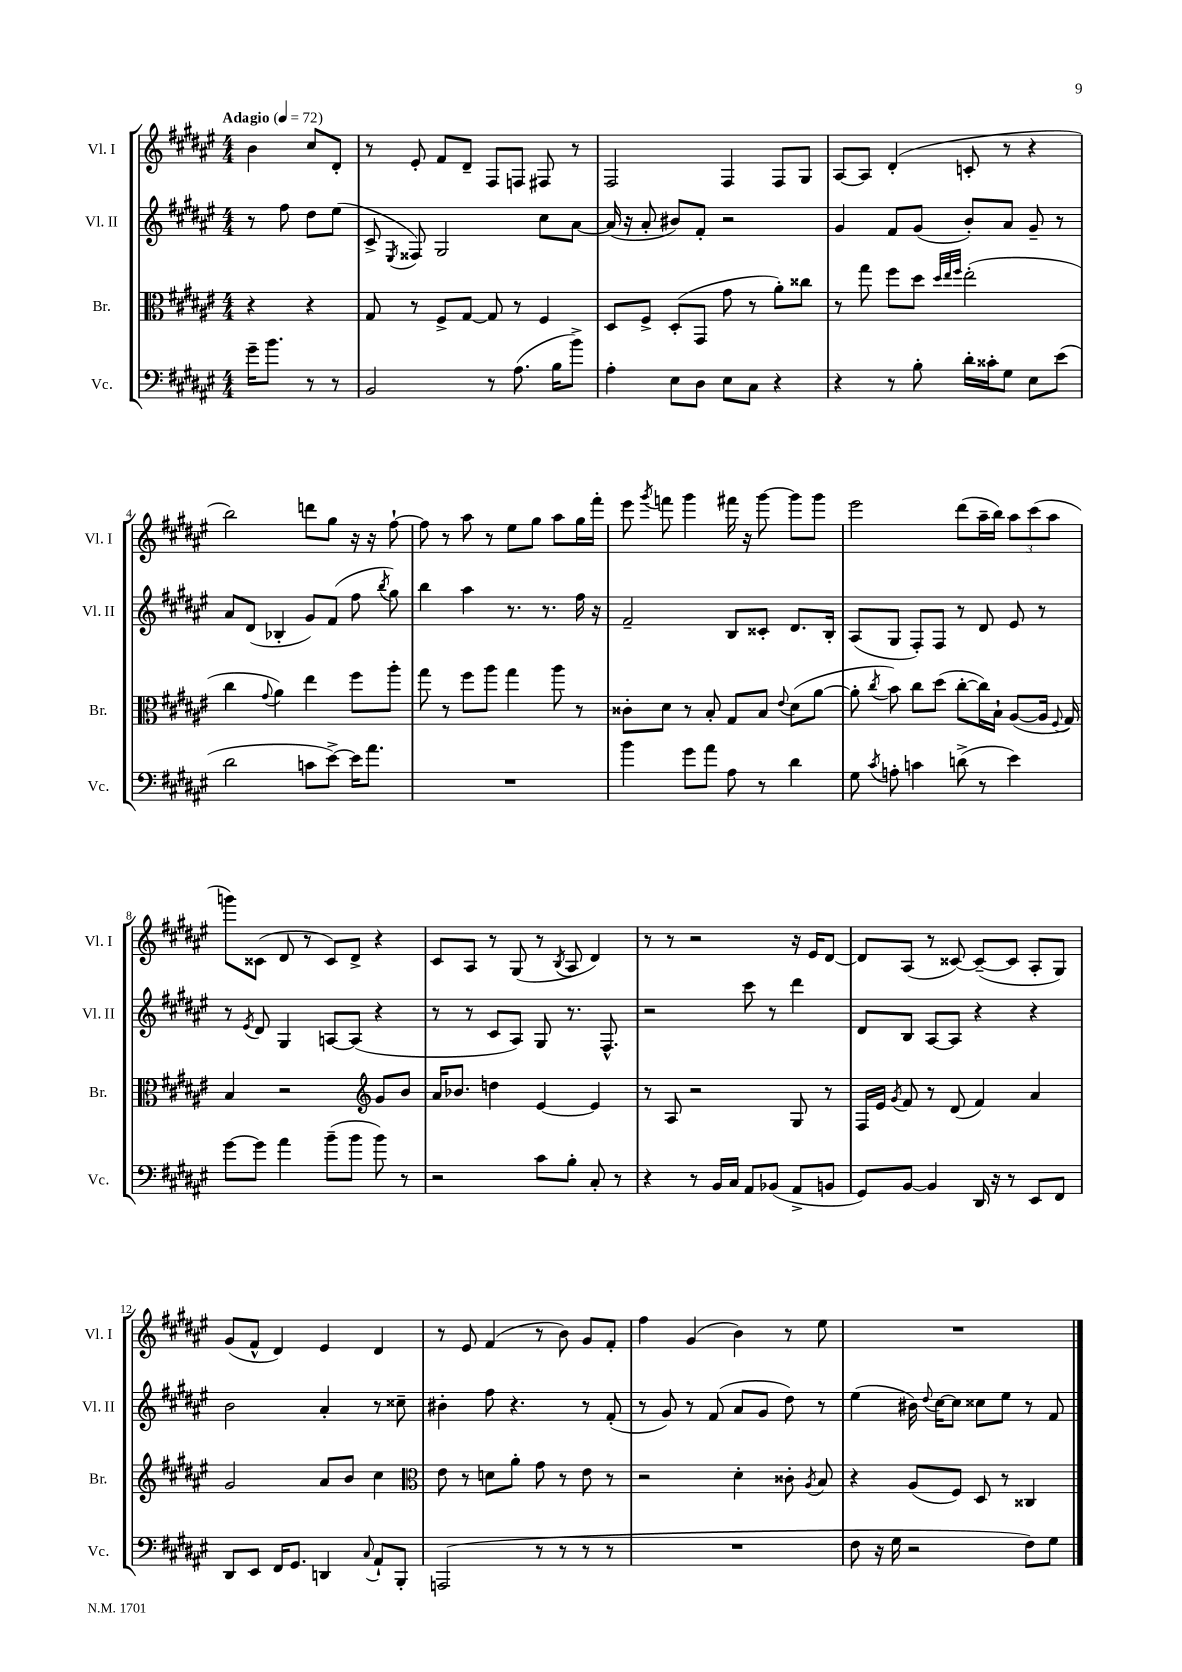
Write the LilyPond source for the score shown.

<<
\new StaffGroup <<
\new Staff = "s0" \with { instrumentName = "Vl. I" shortInstrumentName = "Vl. I" } {
    \clef treble \key fis \major \numericTimeSignature \time 4/4 \partial 2 \tempo "Adagio" 4 = 72
    \autoBeamOff b'4 cis''8[ dis'8]-. |
    r8 eis'8-. fis'8[ dis'8]-- fis8[ f8] fis8 r8 |
    fis2 fis4 fis8[ gis8] |
    ais8[~ ais8] dis'4-.( c'8-. r8 r4 |
    b''2) d'''8[ gis''8] r16 r16 fis''8~-! |
    fis''8 r8 ais''8 r8 eis''8[ gis''8] ais''8[ gis''16 fis'''16]-. |
    eis'''8 \acciaccatura { gis'''8 } f'''8 gis'''4 fis'''16 r16 gis'''8~ gis'''8[ gis'''8] |
    eis'''2 dis'''8[( ais''16-- b''16]) \tuplet 3/2 { ais''8[ cis'''8( ais''8] } |
    g'''8[) cisis'8]( dis'8 r8 cisis'8[) dis'8]-> r4 |
    cis'8[ ais8] r8 gis8( r8 \acciaccatura { b8 } ais8 dis'4) |
    r8 r8 r2 r16 eis'16[ dis'8]~ |
    dis'8[ ais8]( r8 cisis'8~) cisis'8[~--( cisis'8] ais8[-. gis8]) |
    gis'8[( fis'8]-^ dis'4) eis'4 dis'4 |
    r8 eis'8 fis'4( r8 b'8) gis'8[ fis'8]-. |
    fis''4 gis'4( b'4) r8 eis''8 |
    R1 \bar "|." |
}
\new Staff = "s1" \with { instrumentName = "Vl. II" shortInstrumentName = "Vl. II" } {
    \clef treble \key fis \major \numericTimeSignature \time 4/4 \partial 2
    \autoBeamOff r8 fis''8 dis''8[ eis''8]( |
    cis'8-> \acciaccatura { eis8 } fisis8) gis2 cis''8[ ais'8]~ |
    ais'16( r16 ais'8-. bis'8[) fis'8]-. r2 |
    gis'4 fis'8[ gis'8]( b'8[-.) ais'8] gis'8-- r8 |
    ais'8[ dis'8]( bes4-. gis'8[) fis'8]( fis''8 \acciaccatura { b''8 } gis''8) |
    b''4 ais''4 r8. r8. fis''16 r16 |
    fis'2-- b8[ cisis'8]-. dis'8.[ b16]-. |
    ais8[( gis8] fis8[-.) fis8] r8 dis'8 eis'8 r8 |
    r8 \acciaccatura { eis'8 } dis'8 gis4 a8[~ a8]( r4 |
    r8 r8 cis'8[ ais8]) gis8 r8. fis8.-^ |
    r2 cis'''8 r8 dis'''4 |
    dis'8[ b8] ais8[~ ais8] r4 r4 |
    b'2 ais'4-. r8 cisis''8-- |
    bis'4-. fis''8 r4. r8 fis'8-.( |
    r8 gis'8) r8 fis'8( ais'8[ gis'8] dis''8) r8 |
    eis''4( bis'16) \appoggiatura { dis''8 } cis''16[~ cis''8] cisis''8[ eis''8] r8 fis'8 \bar "|." |
}
\new Staff = "s2" \with { instrumentName = "Br." shortInstrumentName = "Br." } {
    \clef alto \key fis \major \numericTimeSignature \time 4/4 \partial 2
    \autoBeamOff r4 r4 |
    gis8 r8 fis8[-> gis8]~ gis8 r8 fis4 |
    dis8[ fis8]-> dis8[-.( gis,8] gis'8 r8 ais'8[-.) cisis''8] |
    r8 gis''8 fis''8[ dis''8] \grace { dis''32[ eis''32 fis''32] } eis''2-.( |
    cis''4 \appoggiatura { gis'8 } ais'4) eis''4 fis''8[ ais''8]-. |
    gis''8 r8 fis''8[ ais''8] gis''4 ais''8 r8 |
    cisis'8[-. dis'8] r8 b8-. gis8[ b8] \appoggiatura { eis'8 } dis'8[( ais'8]~ |
    ais'8-. \acciaccatura { cis''8 } b'8) cis''8[ dis''8]( cis''8[~-. cis''16) b16]-! ais8[~( ais16] \appoggiatura { fis8 } gis16) |
    b4 r2 \clef treble gis'8[ b'8] |
    ais'16[ bes'8.] d''4 eis'4~ eis'4 |
    r8 ais8 r2 gis8 r8 |
    fis16[ eis'16] \acciaccatura { gis'8 } fis'8 r8 dis'8( fis'4) ais'4 |
    gis'2 ais'8[ b'8] cis''4 |
    \clef alto eis'8 r8 d'8[ ais'8]-. gis'8 r8 eis'8 r8 |
    r2 dis'4-. cisis'8-. \acciaccatura { ais8 } b8 |
    r4 ais8[( fis8]) dis8 r8 cisis4 \bar "|." |
}
\new Staff = "s3" \with { instrumentName = "Vc." shortInstrumentName = "Vc." } {
    \clef bass \key fis \major \numericTimeSignature \time 4/4 \partial 2
    \autoBeamOff gis'16[-- b'8.] r8 r8 |
    b,2 r8 ais8.( b16[ b'8]->) |
    ais4-. eis8[ dis8] eis8[ cis8] r4 |
    r4 r8 b8-. dis'16[-. cisis'16-. gis8] eis8[ eis'8]( |
    dis'2 c'8[ eis'8]~->) eis'16[ ais'8.] |
    R1 |
    b'4 gis'8[ ais'8] ais8 r8 dis'4 |
    gis8 \acciaccatura { cis'8 } a8-. c'4 d'8->( r8 eis'4) |
    gis'8[~ gis'8] ais'4 b'8[--( b'8] b'8) r8 |
    r2 cis'8[ b8]-. cis8-. r8 |
    r4 r8 b,16[ cis16] ais,8[ bes,8]( ais,8[-> b,8] |
    gis,8[) b,8]~ b,4 dis,16 r16 r8 eis,8[ fis,8] |
    dis,8[ eis,8] fis,16[ gis,8.] d,4 \appoggiatura { cis8 } ais,8[-! b,,8]-. |
    a,,2( r8 r8 r8 r8 |
    R1 |
    fis8 r16 gis16 r2 fis8[) gis8] \bar "|." |
}
>>
>>
